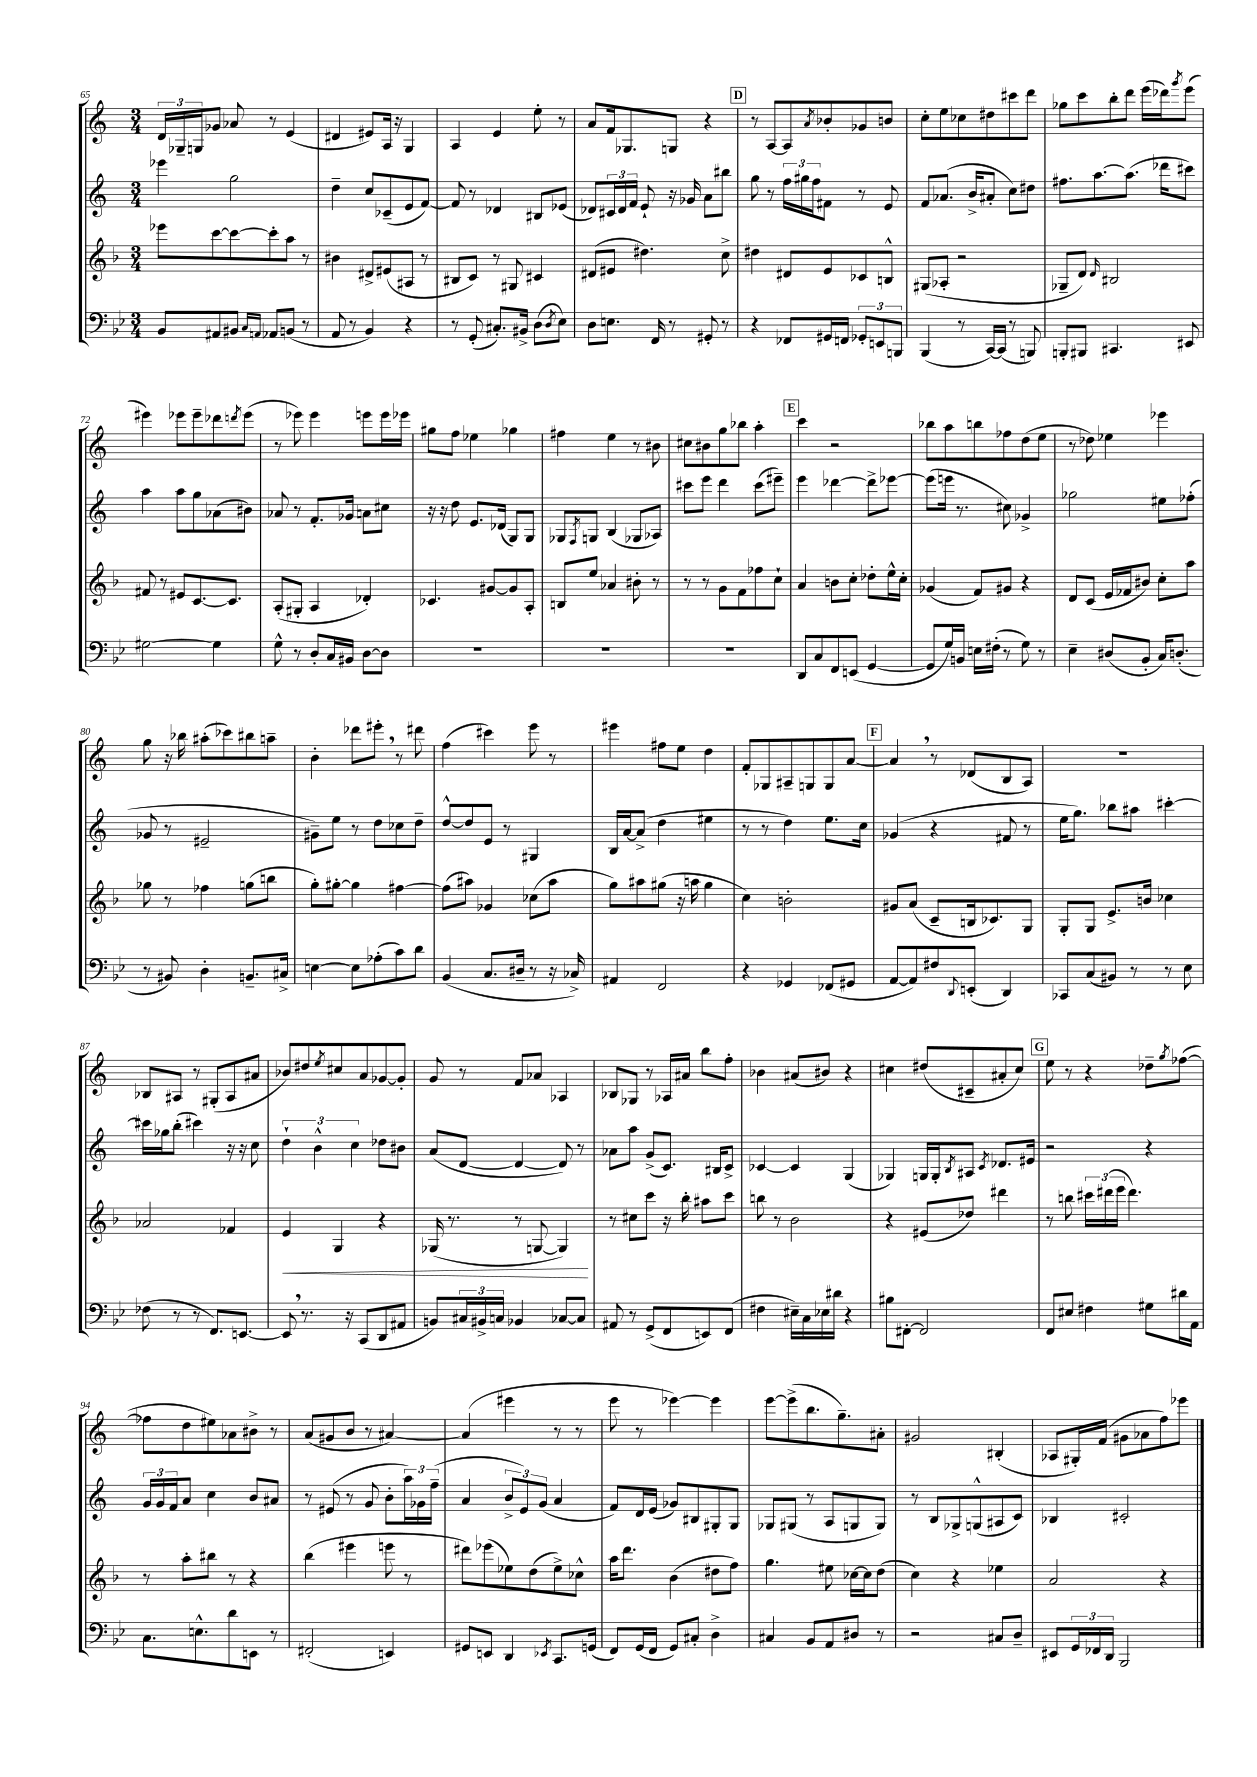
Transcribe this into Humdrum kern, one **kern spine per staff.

**kern	**kern	**kern	**kern
*staff4	*staff3	*staff2	*staff1
*clefF4	*clefG2	*clefG2	*clefG2
*k[b-e-]	*k[b-]	*k[]	*k[]
*M3/4	*M3/4	*M3/4	*M3/4
8BB-	8eee-	4eee-	24d
.	.	.	24G-~
.	.	.	24G
8AA#	[8ccc	.	8g-
8BB#	8ccc_	2gg	8a-
16qqC	.	.	.
16qqAA	.	.	.
8AA-	8ccc']	.	8r
(8BB	8aa	.	(4e
8r	8r	.	.
=	=	=	=
8AA	4b#	4dd~	4d#
8r	.	.	.
4BB-)	8d#^	8cc	8e#)
.	(8e#	(8c-~	16A
.	.	.	16r
4r	8A#	8e	4G
.	8r	[8f)	.
=	=	=	=
8r	8B#	8f]	4A
(8GG'	8c)	8r	.
8.C#')	8r	4d-	4e
.	8G#	.	.
16BB#^	.	.	.
(8D	4c#	8B#	8ee'
8qD	.	.	.
8E-)	.	(8e-	8r
=	=	=	=
8D	(8d#	8d-)	8a
8.E	8e#	24c#	16f
.	.	24d-	.
.	.	.	8.G-
.	.	24f	.
.	4.dd#)	8e`	.
16FF	.	.	.
8r	.	16r	8G
.	.	16g-	.
8GG#'	.	8a	4r
8r	8cc^	8bb#	.
=	=	=	=
4r	4dd#	8gg	8r
.	.	8r	[8A
8FF-	8d#	24ff	8A]
.	.	24gg#	.
.	.	24ff	.
.	.	.	8qa
16GG#	8e	8f#	8b-'
16FF	.	.	.
12GG-'	8c-	8r	8g-
12EE	.	.	.
.	8B^^	8e	8b
12BBB	.	.	.
=	=	=	=
(4BBB-	(8G#	8f	8cc'
.	8A-'	(8.a-	8ee
8r	2r	.	8cc-
.	.	16b^	.
[16CC)	.	8a#'	8dd#
(16CC]	.	.	.
8r	.	8cc)	8ccc#
8BBB)	.	8dd#	8ddd
=	=	=	=
8BBB'	8G-~	8.ff#	8gg-
8BBB#	8d)	.	8ccc
.	.	[8.aa	.
.	16qqd	.	.
4.CC#	2B#	.	8bb'
.	.	(8.aa]	8ddd
.	.	.	(16eee
.	.	16ddd-	16ddd-)
.	.	.	8qggg
8EE#	.	8ccc#)	(8eee
=	=	=	=
[2G#	8f#	4aa	4eee#)
.	8r	.	.
.	8e#	8aa	8eee-
.	[8.c	8gg	8eee-~
4G#]	.	(8a-	8ddd-
.	8.c]	.	.
.	.	.	8qddd
.	.	8b#)	(8eee-
=	=	=	=
8G^^	(8A'	8a-	8r
8r	8G#'	8r	8eee-)
8D'	4A	8.f'	4eee-
16C	.	.	.
16BB#	.	16g-	.
[8D	4d-')	8a	8eee
8D]	.	8cc#	16eee
.	.	.	16eee-
=	=	=	=
2.r	4.c-	16r	8gg#
.	.	16r	.
.	.	8dd	8ff
.	.	8.e	4ee-
.	[8g#	.	.
.	.	(16d-	.
.	8g#]	8G)	4gg-
.	8A'	8G	.
=	=	=	=
2.r	8B	8G-	4ff#
.	.	8qF	.
.	8ee	8G	.
.	4a-	(4B	4ee
.	8b#'	8G-	8r
.	8r	8A-)	8b#
=	=	=	=
2.r	8r	8ccc#	8cc#
.	8r	8eee	8b#
.	8g	4ddd	8gg
.	8f	.	8bb-
.	8ff-	(8ccc#	4aa'
.	8cc`	8eee#~)	.
=	=	=	=
8DD	4a	4eee	4ccc
8C	.	.	.
8FF	8b	[4ddd-	2r
(8EE	8cc'	.	.
[4GG	8dd-'	8ddd-^]	.
.	16ee^^	[8eee-	.
.	16cc'	.	.
=	=	=	=
8GG]	(4g-	(8eee-]	8bb-
16G)	.	16eee	8aa
16BB	.	8.r	.
16E	8f)	.	8bb
(16F#'	.	.	.
8r	8g#	8cc#)	8ff-
8G)	4r	4g-^	(8dd
8r	.	.	8ee
=	=	=	=
4E-~	8d	2gg-	8r
.	(8c	.	8dd-)
(8D#	16e	.	4ee-
.	16f-	.	.
8BB-'	8b#)	.	.
16C)	8cc'	8ee#	4eee-
(8.D'	.	.	.
.	8aa	(8ff-'	.
=	=	=	=
8r	8gg-	8g-	8gg
8BB#)	8r	8r	16r
.	.	.	16bb-
4D'	4ff-	2e#~	(8aa#'
.	.	.	8ccc-)
8.BB~	(8gg	.	8bb#
.	8bb	.	8aa~
16C#^	.	.	.
=	=	=	=
[4E	8gg')	8g#~)	4b'
.	[8gg#'	8ee	.
8E]	4gg#]	8r	8ddd-
(8A-'	.	8dd	8eee#'
8c)	[4ff#	8cc-	8r
8d	.	8dd~	8ddd#
=	=	=	=
(4BB-	(8ff#]	[8dd^^	(4ff
.	8aa#)	8dd]	.
8.C	4g-	8e	4ccc#)
.	.	8r	.
16D#~	.	.	.
8r	(8cc-	4G#	8eee
16r	8aa#	.	8r
16C-^)	.	.	.
=	=	=	=
4AA#	8gg)	16B	4eee#
.	.	[16a	.
.	8aa#	(8a^]	.
2FF	(8gg#	4dd	8ff#
.	16r	.	8ee
.	16aa	.	.
.	4gg#	4ee#	4dd
=	=	=	=
4r	4cc)	8r	8f'
.	.	8r	8G-
4GG-	2b'	4dd)	8A#~
.	.	.	8G
(8FF-	.	8.ee	8G
8GG#	.	.	[8a
.	.	16cc	.
=	=	=	=
[8AA	8g#	(4g-	4a]
8AA])	(8a	.	.
8F#	8c~	4r	8r
8qqDD	.	.	.
(8EE'	16B	.	(8d-
.	8.c-)	.	.
4DD)	.	8f#	8B
.	8G	8r	8A)
=	=	=	=
8CC-	8G'	16ee	2.r
.	.	8.gg)	.
(8C	8G	.	.
8BB#)	8.e^	8bb-	.
8r	.	8aa#	.
.	16b	.	.
8r	4cc-	[4ccc#'	.
8E-	.	.	.
=	=	=	=
(8F-	2a-	16ccc#]	8B-
.	.	16gg-	.
8r	.	(8bb'	8A#
8r	.	4ccc#)	8r
8.FF)	.	.	(8G#'
.	4f-	16r	8A#
[8.EE	.	16r	.
.	.	8cc	8a#
=	=	=	=
8EE]	4e	6dd`	8b-)
8.r	.	.	8dd#
.	.	6b^^	.
.	.	.	8qee
.	4G	.	8cc#
16r	.	.	.
.	.	6cc	.
(8CC	.	.	8a
8DD	4r	8dd-	[8g-
8AA#	.	8b#	8g-']
=	=	=	=
8BB)	(16G-	(8a	8g
.	8.r	.	.
24C#	.	[8d	8r
24BB#^	.	.	.
24C	.	.	.
4BB-	8r	4d_	8f
.	[8G	.	8a-
[8C-	4G])	8d])	4A-
8C-]	.	8r	.
=	=	=	=
8AA#	8r	8a-	8B-
8r	8cc#	8aa	8G-
(8GG^	8ccc	(8g^	8r
8FF	16r	8.c)	16A-
.	16bb-'	.	16a#
8EE)	8aa#	.	8bb
.	.	16B#	.
(8FF	8ccc	8c^	8ff'
=	=	=	=
4F#	8bb	[4c-	4b-
.	8r	.	.
16E#~)	2b-	4c-]	(8a#
16C	.	.	.
16E-	.	.	8b#)
16d#	.	.	.
4r	.	(4G	4r
=	=	=	=
8B#	4r	4G-)	4cc#
[8FF#'	.	.	.
2FF#]	(8e#	16G	(8dd#
.	.	16G'	.
.	.	8qB	.
.	8dd-)	8A#	8c#~
.	.	8qc	.
.	4ddd#	8.d-	8a#'
.	.	.	8cc#)
.	.	16e#	.
=	=	=	=
8FF	8r	2r	8ee
8E#	8bb	.	8r
4F#	24ccc#	.	4r
.	(24ddd#	.	.
.	24eee	.	.
.	4.ddd#)	.	.
8G#	.	4r	8dd-~
.	.	.	8qgg
16d#	.	.	([8ff-
16AA	.	.	.
=	=	=	=
8.C	8r	24g	8ff-]
.	.	24g	.
.	.	24f	.
.	8aa'	8a	8dd
8.E^^	.	.	.
.	8bb#	4cc	8ee#)
8d	8r	.	8a-
8EE	4r	8b	8b#^
8r	.	8a#	8r
=	=	=	=
(2FF#'	(4bb-	8r	(8a
.	.	(8e#	8g#
.	4eee#	8r	8b
.	.	8g	8r
4EE)	8eee	8b'	[4a#)
.	8r	24aa)	.
.	.	24g-	.
.	.	(24ff~	.
=	=	=	=
8GG#	8ddd#)	4a	(4a#]
8EE	(8eee-	.	.
4DD	8ee-)	12b^	4eee#
.	.	12e)	.
.	(8dd	.	.
.	.	(12g	.
8qEE-	.	.	.
8.CC	8ee-^)	4a	8r
.	8cc-^^	.	8r
(16GG	.	.	.
=	=	=	=
8FF)	16aa	8f)	8eee
.	8.ddd	.	.
(16GG	.	16d	8r
16FF	.	(16e	.
8GG)	(4b-	8g-)	[4eee-)
8C#'	.	8B#	.
4D^	8dd#	8G#'	4eee-]
.	8ff)	8G#	.
=	=	=	=
4C#	4.gg	8G-	[8eee
.	.	(8G#	(8eee^]
8BB-	.	8r	8.bb
8AA	8ee#	8A	.
.	.	.	8.gg~)
8D#	[16cc-	8G	.
.	16cc-]	.	.
8r	(8dd	8G)	8a#'
=	=	=	=
2r	4cc)	8r	2g#
.	.	8B	.
.	4r	8G-^	.
.	.	(8G^^	.
8C#	4ee-	8A#	(4B#'
8D~	.	8c)	.
=	=	=	=
8EE#	2a	4B-	8A-
24GG	.	.	16G#')
24FF-	.	.	.
.	.	.	(16f
24DD	.	.	.
2BBB-	.	2c#'	8g#
.	.	.	8a-
.	4r	.	8ff)
.	.	.	8eee-
==	==	==	==
*-	*-	*-	*-
